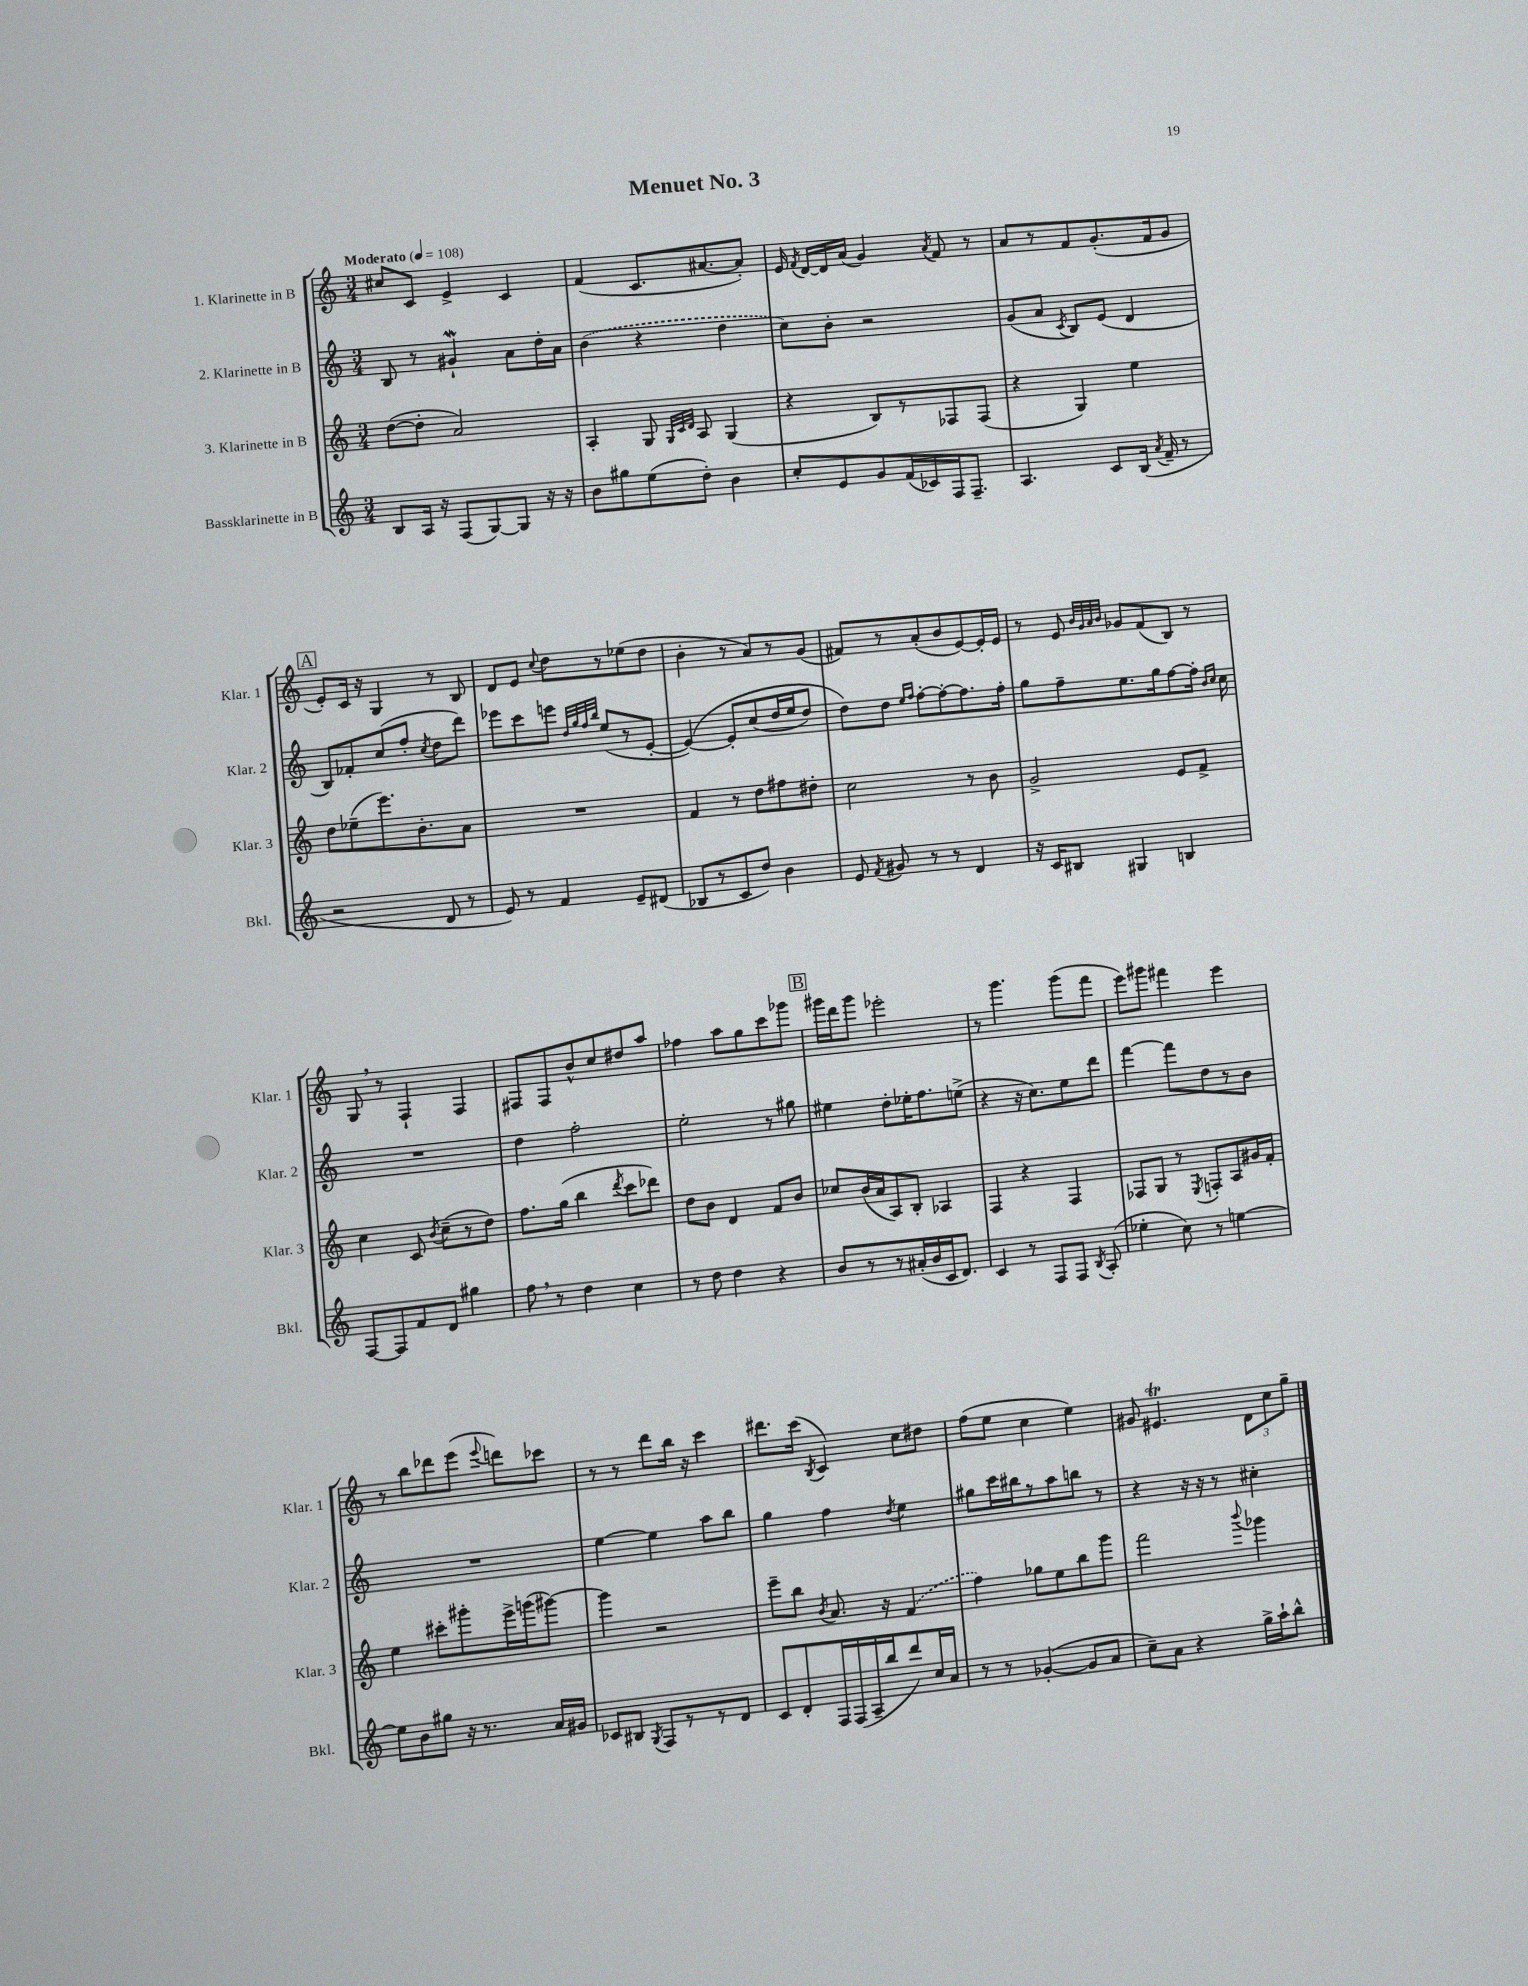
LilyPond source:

\header { title = "Menuet No. 3" }
<<
\new StaffGroup <<
\new Staff = "s0" \with { instrumentName = "1. Klarinette in B" shortInstrumentName = "Klar. 1" } {
    \clef treble \key c \major \numericTimeSignature \time 3/4 \tempo "Moderato" 4 = 108
    \autoBeamOff cis''8[ c'8] e'4-> c'4 |
    f'4( c'8.[ ais'8.~ ais'8]-.) |
    e'16 \acciaccatura { f'8 } d'16[~ d'16 a'16]( g'4) \acciaccatura { a'8 } f'8 r8 |
    a'8[ r8 f'8 g'8.-.( f'16 g'8] |
    \mark \markup { \box "A" } e'8[-.) c'16] r16 g4 r8 b8 |
    d'8[ e'8] \appoggiatura { c''8 } d''8[ r8 ees''8( d''8] |
    b'4-. r8 a'8[) r8 g'8]( |
    fis'8[) r8 a'8-.( b'8 e'8~) e'16-. e'16] |
    r8 e'8 \grace { b'32[ g'32 a'32 b'32] } ges'8[ f'8( b8]) r8 |
    g8 \breathe r8 f4-! f4 |
    fis8[ fis8 b'8-^ c''8 dis''8 a''8] |
    fes''4 a''8[ g''8 c'''8 ges'''8] |
    \mark \markup { \box "B" } gis'''16[ d'''16 gis'''8] ees'''2-. |
    r8 g'''4. g'''8[( f'''8] |
    e'''8[) gis'''8] fis'''4 e'''4 |
    r8 b''8[ des'''8 e'''8]( \appoggiatura { e'''8 } d'''8[) ces'''8] |
    r8 r8 d'''8[ b''16] r16 c'''4 |
    dis'''8.[ c'''16]( \acciaccatura { b8 } c'4) c''8[ dis''8] |
    f''8[( e''8] c''4 e''4) |
    gis'8 eis'4.\trill \tuplet 3/2 { d'8[ c''8 g''8]-- } \bar "|." |
}
\new Staff = "s1" \with { instrumentName = "2. Klarinette in B" shortInstrumentName = "Klar. 2" } {
    \clef treble \key c \major \numericTimeSignature \time 3/4
    \autoBeamOff b8 r8 gis'4-!\mordent a'8[ d''16-. a'16] |
    \once \slurDashed b'4( r4 d''4 |
    c''8[) b'8]-. r2 |
    g'8[( a'8] \acciaccatura { c'8 } b8[) e'8]( d'4 |
    \mark \markup { \box "A" } b8[) fes'8-. c''8( f''8]-. \acciaccatura { c''8 } d''8[ d'''8]) |
    ees'''8[ c'''8 e'''8] \grace { d''32[ g''32 f''32 b''32] } e''8[( r8 e'8]~-. |
    e'4~)\( e'8[-. c''8( d''16 e''16 d''8]) |
    d''8[\) d''8] \grace { e''16[ f''16] } f''8[~-. f''8~-. f''8. f''16]-. |
    g''8[ f''8-- e''8. g''16 f''8~ f''16]-. \grace { b'16[ c''16] } c''16 |
    R2. |
    d''4 f''2-. |
    e''2-. r8 gis''8 |
    \mark \markup { \box "B" } eis''4 d''8[-. ees''16-. f''8. e''8]->( |
    r4 r16 c''8.[) e''8 d'''8] |
    f'''4~ f'''8[ d''8 r8 b'8] |
    R2. |
    e''4~ e''4 a''8[ b''8] |
    g''4 f''4 \acciaccatura { d''8 } e''4 |
    gis''8[ c'''16 bis''16 r8 a''8 b''8] r8 |
    r4 r16 r16 r8 cis''4-. \bar "|." |
}
\new Staff = "s2" \with { instrumentName = "3. Klarinette in B" shortInstrumentName = "Klar. 3" } {
    \clef treble \key c \major \numericTimeSignature \time 3/4
    \autoBeamOff d''8[~( d''8]-. a'2) |
    a4-. g8 \grace { g32[ c'32 d'32] } a8 g4( |
    r4 b8[) r8 fes8 fes8]( |
    r4 g4) e''4 |
    \mark \markup { \box "A" } d''8[ ees''8--( e'''8.) b'8.-. a'8] |
    R2. |
    f'4 r8 d''8[ fis''8 dis''8]-. |
    c''2 r8 b'8 |
    g'2-> e'8[ f'8]-> |
    c''4 c'8 \acciaccatura { b'8 } c''8[--( r8 d''8]) |
    f''8.[ g''16]( b''4 \acciaccatura { d'''8 } c'''8[ des'''8]) |
    d''8[ b'8] d'4 f'8[ b'8] |
    \mark \markup { \box "B" } ces''8[ b'16( a'16 a8) b8]-. aes4 |
    f4 r4 f4 |
    fes8[ g8] r8 \acciaccatura { e8 } f8[-. a8 gis'16 f'16]-. |
    e''4 cis'''8[-. gis'''8-. e'''16-> g'''16( gis'''8]~) |
    gis'''4 r2 |
    e'''8[-- b''8] \acciaccatura { b'8 } a'8. r16 \once \slurDashed f'4( |
    f''4) ges''8[ e''8 b''8 g'''8] |
    f'''2 \appoggiatura { b'''8 } ges'''4 \bar "|." |
}
\new Staff = "s3" \with { instrumentName = "Bassklarinette in B" shortInstrumentName = "Bkl." } {
    \clef treble \key c \major \numericTimeSignature \time 3/4
    \autoBeamOff b8[ a16] r16 f8[( g8~) g8] r16 r16 |
    b'8[ gis''8 e''8( d''8]-.) b'4 |
    c''8[-. e'8 g'8 f'16( ces'16) f16 f8.]-- |
    a4. c'8[ b16]( \acciaccatura { a'8 } f'16-- r8 |
    \mark \markup { \box "A" } r2 d'8 r8 |
    e'8) r8 f'4 e'8[-- dis'8]( |
    bes8[ r8 c'8 d''8]) b'4 |
    e'8 \acciaccatura { f'8 } gis'8 r8 r8 d'4 |
    r16 c'16[ bis8] gis4 b4 |
    f8[~ f8 f'8 d'8] gis''4 |
    f''8 \breathe r8 d''4 c''4 |
    r8 d''8 d''4 r4 |
    \mark \markup { \box "B" } b'8[ r8 r8 ais'16-.( b'16 c'16 d'8.]) |
    c'4 r8 f8[ f8] \acciaccatura { b8 } a8-.( |
    ees''4-. c''8) r8 e''4~ |
    e''8[ b'8 gis''8] r16 r8. a'16[ gis'16] |
    ces'8[ bis8] \acciaccatura { g8 } f8[ r8 r8 d'8] |
    c'8[ d'8-. f16 f16( a16-- b''16 d'''8) c''16 a'16] |
    r8 r8 ges'4~-.( ges'8[ a'8] |
    c''8[--) a'8] r4 g''16[-> a''16-! b''8]-^ \bar "|." |
}
>>
>>
\layout { \context { \Score \remove "Bar_number_engraver" } }
